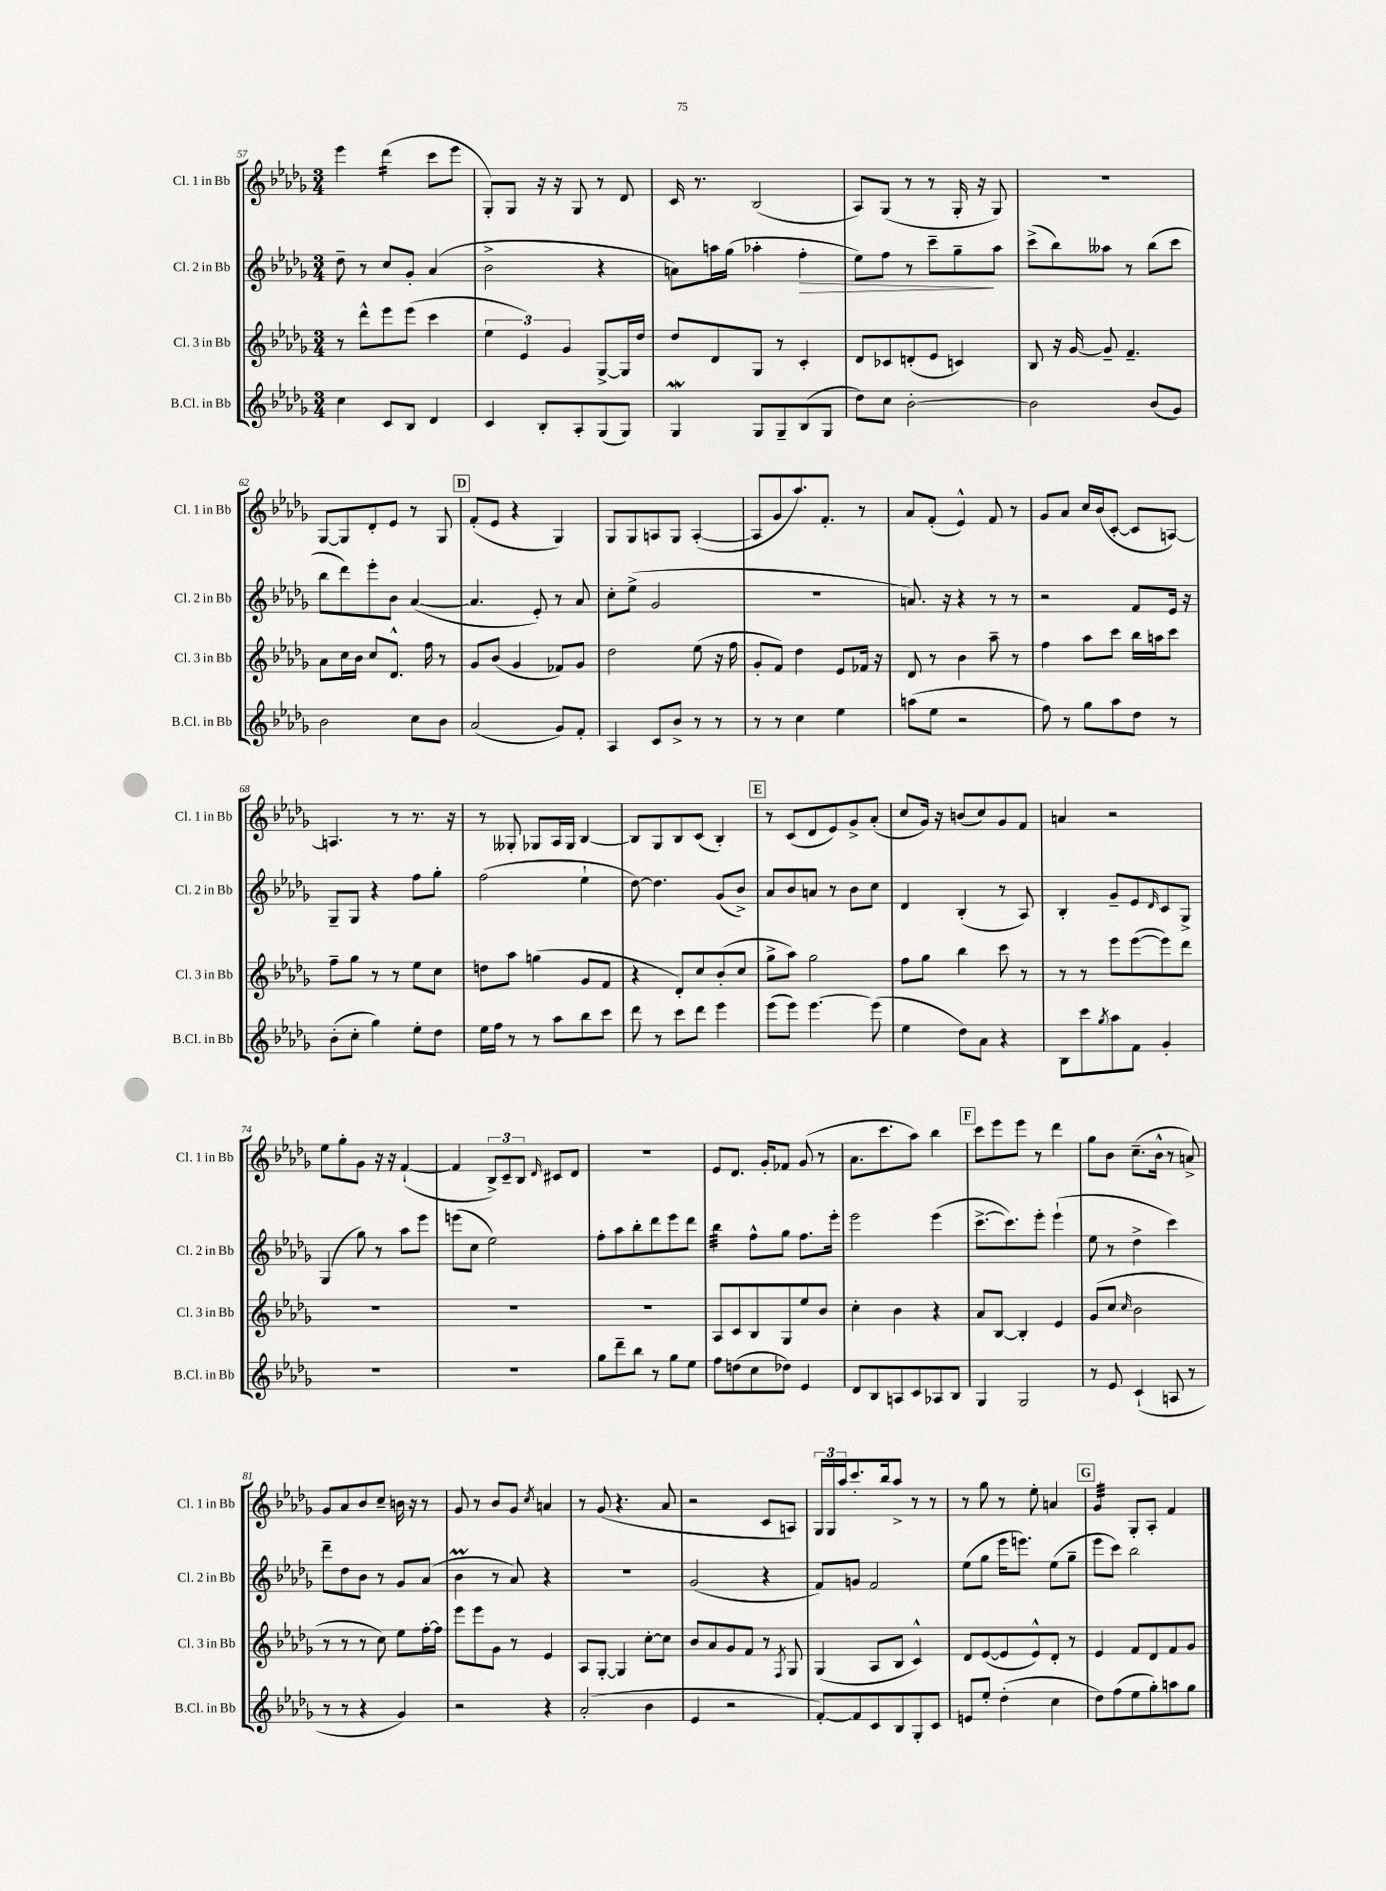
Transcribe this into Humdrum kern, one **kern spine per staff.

**kern	**kern	**kern	**kern
*staff4	*staff3	*staff2	*staff1
*clefG2	*clefG2	*clefG2	*clefG2
*k[b-e-a-d-g-]	*k[b-e-a-d-g-]	*k[b-e-a-d-g-]	*k[b-e-a-d-g-]
*M3/4	*M3/4	*M3/4	*M3/4
4cc	8r	8dd-~	4eee-
.	8ddd-^^	8r	.
8c	8eee-	8cc	(4ddd-
8B-	(8eee-	8g-'	.
4d-	4ccc	(4a-	8ccc
.	.	.	8eee-
=	=	=	=
4c	6ee-	2b-^	8G-')
.	.	.	8G-
.	6e-)	.	.
8B-'	.	.	16r
.	.	.	16r
.	6g-	.	.
8A-'	.	.	8G-
(8G-	[8G-^	4r	8r
8G-)	16G-]	.	8d-
.	16dd-	.	.
=	=	=	=
4G-	8dd-	8a)	16c
.	.	.	8.r
.	8d-	16aa	.
.	.	(16gg-	.
8G-	8G-	4aa-'	(2B-
8G-~	8r	.	.
(8B-	4c'	4ff'	.
8G-	.	.	.
=	=	=	=
8dd-)	8d-	8ee-)	8A-)
8cc	8c-	8ff	(8G-
[2b-'	(8d'	8r	8r
.	8e-	8ccc~	8r
.	4c)	8gg-~	16G-'
.	.	.	16r
.	.	8aa-	8G-)
=	=	=	=
2b-]	8B-	(8ccc^	2.r
.	16r	8bb-)	.
.	[16g-	.	.
.	8g-~]	8aa--	.
.	4.f~	8r	.
(8b-	.	(8bb-	.
8g-)	.	8ccc	.
=	=	=	=
2b-	8a-	8bb-	[8G-
.	16cc	8ddd-)	8G-]
.	16b-	.	.
.	8cc	8eee-'	8d-'
.	8.d-^^	8b-	8e-
8cc	.	([4a-	8r
.	16ff	.	.
8b-	8r	.	8G-
=	=	=	=
(2a-	8g-	4.a-]	(8f'
.	(8b-	.	8e-
.	4g-	.	4r
.	.	8e-')	.
8g-)	8f-)	8r	4G-)
8f'	8g-	8a-	.
=	=	=	=
4A-	2dd-	8cc'	8G-
.	.	(8ee-^	8G-
8c	.	2g-	8A
8b-^	.	.	8G-
8r	(8ee-	.	([4A'
8r	16r	.	.
.	16ff	.	.
=	=	=	=
8r	8g-'	2.r	8A]
8r	8f)	.	8g-
4cc	4dd-	.	8.aa-)
.	.	.	8.f'
4ee-	8e-	.	.
.	16f-	.	8r
.	16r	.	.
=	=	=	=
(8aa	8d-	8.a)	8a-
8ee-	8r	.	(8f'
.	.	16r	.
2r	4b-	4r	4e-^^)
.	8aa-~	8r	8f
.	8r	8r	8r
=	=	=	=
8ff)	4ff	2r	8g-
8r	.	.	8a-
8gg-	8aa-	.	16cc
.	.	.	(16b-
8aa-	8ccc	.	[8c'
8dd-	16bb-	8f	8c]
.	16aa	.	.
8r	8ccc	16e-	[8A)
.	.	16r	.
=	=	=	=
(8b-'	8ff~	8G-~	4.A]
8cc'	8gg-	8G-	.
4gg-)	8r	4r	.
.	8r	.	8r
8ee-'	8ee-	8ff	8.r
8dd-	8cc	8gg-'	.
.	.	.	16r
=	=	=	=
16ee-	8dd	(2ff	8r
16ff	.	.	.
8r	8aa-	.	8G--'
8r	(4gg	.	8G-
8aa-	.	.	16A-
.	.	.	16G-
8bb-	8g-	4ee-`	[4B-
8ccc	8f	.	.
=	=	=	=
8ddd-	4r	[8dd-)	8B-]
8r	.	4.dd-]	8G-
8ccc	8d-')	.	8B-
8ddd-	8cc	.	(8c
4eee-	(8b-'	(8g-	4B-')
.	8cc	8b-^)	.
=	=	=	=
(8eee-	8gg-^	8a-	8r
8eee-)	8aa-)	8b-	(8c
[4.eee-	2gg-	8a	8d-
.	.	8r	8e-)
.	.	8b-	8g-^
(8eee-]	.	8cc	(8a-'
=	=	=	=
4ee-	8ff	4d-	8cc
.	8gg-	.	16g-)
.	.	.	16r
8dd-)	4bb-	(4B-'	(8b
8a-	.	.	8cc)
4r	8ccc	8r	8g-
.	8r	8A-)	8f
=	=	=	=
8B-	8r	4B-'	4a
8ccc	8r	.	.
8qgg-	.	.	.
8aa-	8eee-	8g-~	2r
8f	([8eee-	8e-	.
.	.	16qqd-	.
4g-'	8eee-])	8c	.
.	8ddd-	8G-^	.
=	=	=	=
2.r	2.r	(4G-	8ee-
.	.	.	8gg-'
.	.	8gg-)	8g-
.	.	8r	16r
.	.	.	16r
.	.	8aa-	([4f`
.	.	8eee-	.
=	=	=	=
2.r	2.r	(8eee	4f]
.	.	8cc	.
.	.	2ee-)	12B-^)
.	.	.	12c~
.	.	.	12B-
.	.	.	16qqd-
.	.	.	8c#
.	.	.	8d-
=	=	=	=
8gg-	2.r	8ff'	2.r
8ddd-~	.	8aa-	.
8bb-	.	8bb-'	.
8r	.	8ddd-	.
8gg-	.	8eee-	.
8ee-	.	8ddd-	.
=	=	=	=
8ff	8A-	4bb-	8e-
(8dd	8c	.	8.d-
8cc	8B-	8ff^^	.
.	.	.	16g-'
8dd-)	8G-	8gg-	8f-
4e-	8ee-	8.ff	(8g-
.	8b-	.	8r
.	.	16eee-'	.
=	=	=	=
8d-	4cc'	2eee-	8.a-
8B-	.	.	.
.	.	.	8.ccc
8A	4b-	.	.
8c	.	.	8aa-)
8A-	4r	(4eee-	4bb-
8B-	.	.	.
=	=	=	=
4G-	8a-	[8.ccc^	8ccc
.	[8B-	.	8eee-
.	.	8.ccc])	.
2G-	4B-']	.	8eee-
.	.	8eee-'	8r
.	4e-	(4eee-`	4ddd-
=	=	=	=
8r	(8g-	8ee-	8gg-
8e-	8cc	8r	8b-
.	16qqcc	.	.
(4c`	2b-	4dd-^	(8.cc~
.	.	.	16b-^^
8A	.	4ccc)	8r
8r	.	.	8a^)
=	=	=	=
8r	8r	8ddd-~	8g-
8r	8r	8dd-	8a-
4r	8r	8b-	8b-
.	8cc)	8r	8cc~
4g-)	8ee-	8g-	16b
.	.	.	16r
.	[16ff'	(8a-	8r
.	16ff]	.	.
=	=	=	=
2r	8eee-	4b-	8g-
.	8eee-	.	8r
.	8g-	8r	8b-
.	8r	8a-)	8g-
.	.	.	8qcc
4r	4e-	4r	4a
=	=	=	=
(2a-'	8A-	2.r	8r
.	[8G-'	.	(8g-
.	4G-]	.	4.r
4b-	[8cc'	.	.
.	8cc]	.	8a-
=	=	=	=
4e-	8b-	(2g-	2r
.	8a-	.	.
2r	8g-	.	.
.	8f	.	.
.	8r	4r	8c
.	8qF	.	.
.	8G-	.	8A)
=	=	=	=
[8f')	(4G-	8f)	24G-
.	.	.	24G-
.	.	.	24aa-
8f]	.	8g	8.ccc'
8c	8A-	2f	.
.	.	.	16bb-
8B-	8B-	.	8aa-^
8G-'	4c^^)	.	8r
8c	.	.	8r
=	=	=	=
8e	8d-	(8ee-	8r
8ee-'	([8e-	8gg-	8gg-
(4dd-'	8e-]	16eee-	8r
.	.	8.eee)	.
.	8e-^^)	.	8ee-'
4cc	8d-'	(8ee-	4a
.	8r	8gg-~	.
=	=	=	=
8dd-)	4e-	8eee-	4g-
(8ff	.	8ccc)	.
8ee-	8f	2bb-	8G-'
8gg-')	8d-	.	8A-'
8aa	8f	.	4f
8gg-	8g-	.	.
==	==	==	==
*-	*-	*-	*-
